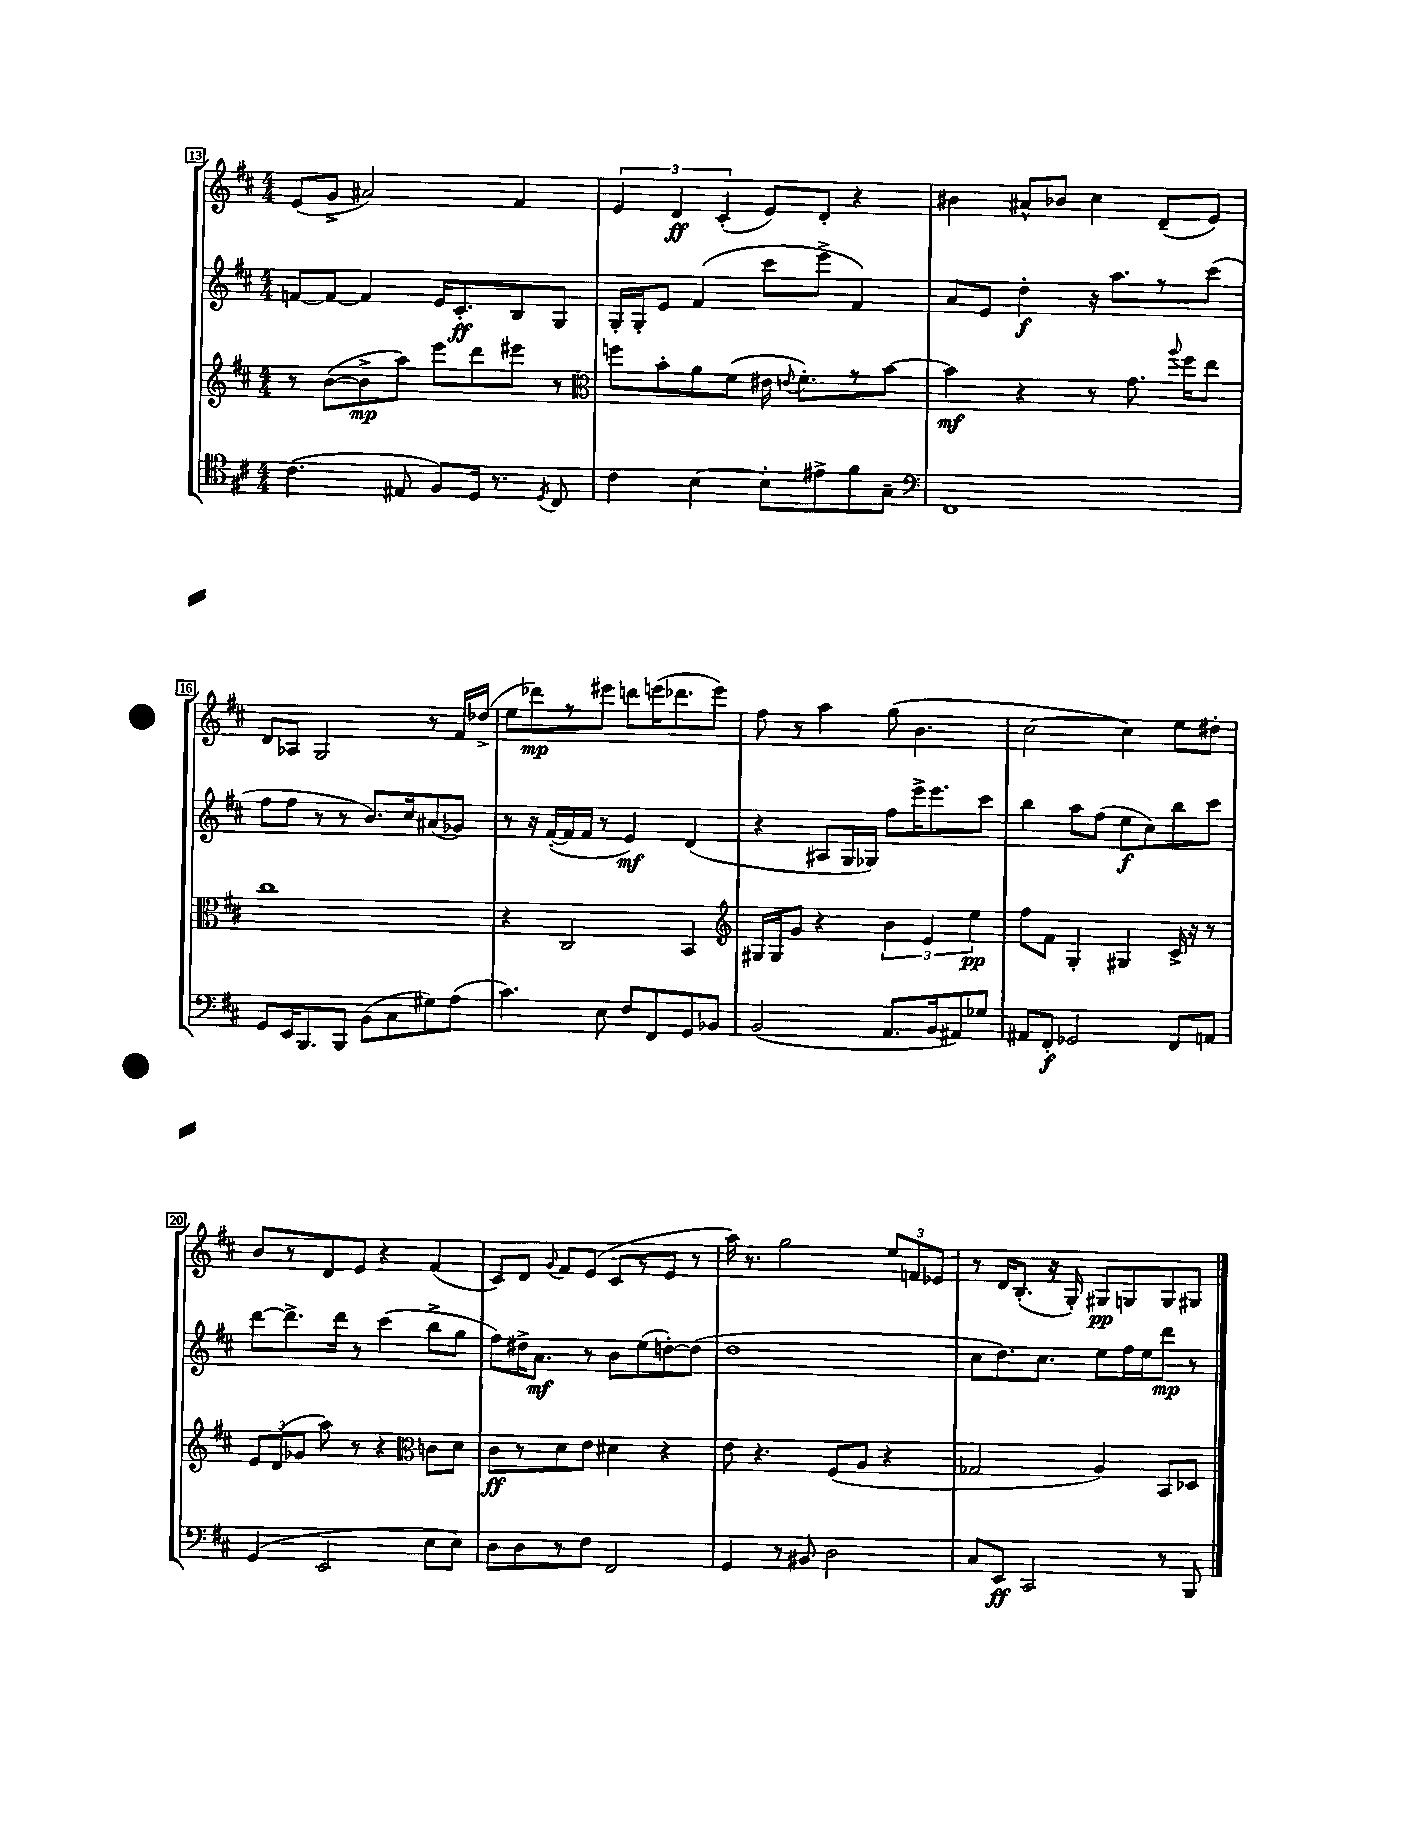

**kern	**kern	**kern	**kern
*staff4	*staff3	*staff2	*staff1
*clefC4	*clefG2	*clefG2	*clefG2
*k[f#c#]	*k[f#c#]	*k[f#c#]	*k[f#c#]
*M4/4	*M4/4	*M4/4	*M4/4
(4.c#	8r	[8f	(8e
.	([8b	8f_	8g^
.	8b^]	4f]	2a#)
8E#	8aa)	.	.
8F#)	8eee	16e	.
.	.	8.c#'	.
16D	8ddd	.	.
8.r	.	.	.
.	8eee#	8B	4f#
8qD	.	.	.
8C#	8r	8G	.
=	=	=	=
*	*clefC3	*	*
4c#	8ff	16G'	6e
.	.	16G'	.
.	8b'	8e	.
.	.	.	6d
[4B	8a	(4f#	.
.	.	.	(6c#'
.	(8f#	.	.
8B']	16e#	8ccc#	8e)
.	8qqe	.	.
.	8.f#')	.	.
8e#^	.	8eee^	8d'
8f#	8r	4f#)	4r
8G~	[8b	.	.
=	=	=	=
*clefF4	*	*	*
1FF#	4b]	8a	4b#
.	.	8e	.
.	4r	4dd'	8a#^^
.	.	.	8b-
.	8r	16r	4cc#
.	.	8.aa	.
.	8.g	.	.
.	.	8r	(8d~
.	8qqaa	.	.
.	16ff#	.	.
.	8ee	(8ccc#	8e)
=	=	=	=
8GG	1cc#	8ff#	8d
16EE	.	8ff#	8A-
8.BBB	.	.	.
.	.	8r	2G
8BBB	.	8r	.
(8BB	.	8.b)	.
8C#	.	.	.
.	.	16cc#	.
8G#)	.	(8a#	8r
(8A	.	8g-)	16f#
.	.	.	(16dd-^
=	=	=	=
4.c#)	4r	8r	8ee
.	.	16r	8ddd-)
.	.	([16f#'	.
.	2C#	16f#]	8r
.	.	16f#	.
8E	.	8r	8eee#
8F#	.	4e)	8ddd
8FF#	.	.	(16eee
.	.	.	8.ddd-
8GG	4BB	(4d	.
8BB-	.	.	8eee)
=	=	=	=
*	*clefG2	*	*
(2BB	16G#	4r	8ff#
.	16G#	.	.
.	8g	.	8r
.	4r	8A#	4aa
.	.	16G	.
.	.	16G-)	.
8.AA	6b	8ff#	(8gg
.	.	16eee^	4.b
.	6e	.	.
16BB	.	8.eee	.
8AA#)	.	.	.
.	6ee	.	.
8G-	.	8ccc#	.
=	=	=	=
8AA#	8ff#	4bb	[2cc#
8FF#'	8f#	.	.
2GG-	4G'	8aa	.
.	.	(8ff#	.
.	4G#	8ee	4cc#])
.	.	8cc#)	.
8FF#	16c#^	8bb	8ee
.	16r	.	.
8AA	8r	8ccc#	8dd#'
=	=	=	=
(4GG	12e	[8ddd	8b
.	(12d	.	.
.	.	8.ddd^]	8r
.	12g-	.	.
2EE	8aa)	.	8d
.	.	16ddd	.
.	8r	8r	8e
.	4r	(4ccc#	4r
*	*clefC3	*	*
8E	8c	8bb^	(4f#
8E)	8d	8gg	.
=	=	=	=
8D	8c#	8ff#)	8c#)
8D	8r	16dd#^	8d
.	.	8.a	.
.	.	.	8qqg
8r	8d	.	8f#
8F#	8e	8r	(8e
2FF#	4d#	8b	8c#
.	.	(8ee	8r
.	4r	[8dd')	8e
.	.	(8dd]	8r
=	=	=	=
4GG	8e	1dd	16aa)
.	.	.	8.r
.	4.r	.	.
8r	.	.	2gg
8BB#	.	.	.
2D	(8F#	.	.
.	8A	.	.
.	4r	.	12ee
.	.	.	12f
.	.	.	12e-
=	=	=	=
8C#	2G-	8cc#	8r
8EE	.	8.dd)	16d
.	.	.	(8.B'
2CC#	.	.	.
.	.	8.cc#	.
.	.	.	16r
.	.	.	16G')
.	4A)	8ee	8G#
.	.	16ff#	8G
.	.	16ee	.
8r	8BB	8ddd	8G
8BBB	8D-	8r	8G#
==	==	==	==
*-	*-	*-	*-
